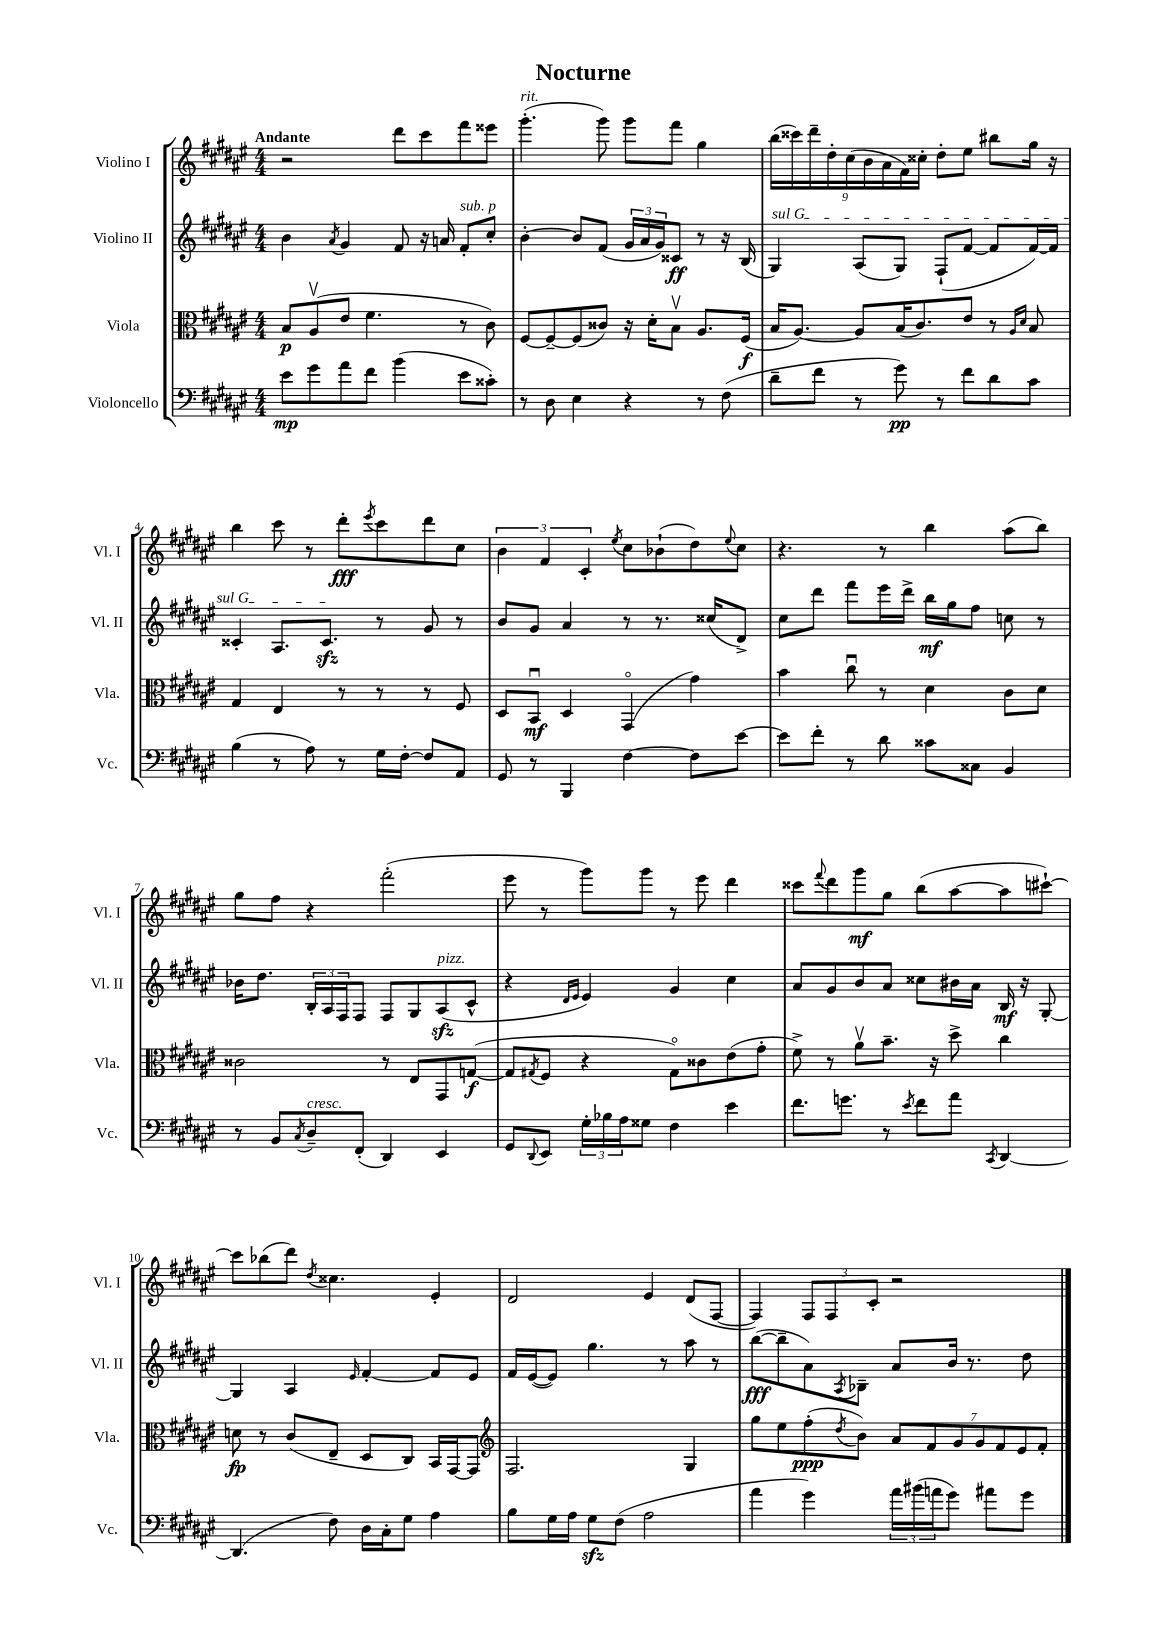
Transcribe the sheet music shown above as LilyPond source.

\header { title = "Nocturne" }
<<
\new StaffGroup <<
\new Staff = "s0" \with { instrumentName = "Violino I" shortInstrumentName = "Vl. I" } {
    \clef treble \key fis \major \numericTimeSignature \time 4/4 \tempo "Andante"
    r2 dis'''8 cis'''8 fis'''8 eisis'''8 |
    gis'''4.-.^\markup { \italic "rit." }( gis'''8) gis'''8 fis'''8 gis''4 |
    \tuplet 9/8 { b''16( cisis'''16) dis'''16-- dis''16-. cis''16( b'16 ais'16 fis'16) cisis''16-. } dis''8-. eis''8 bis''8 gis''16 r16 |
    b''4 cis'''8 r8 dis'''8-.\fff \acciaccatura { eis'''8 } cis'''8 dis'''8 cis''8 |
    \tuplet 3/2 { b'4 fis'4 cis'4-. } \acciaccatura { eis''8 } cis''8 bes'8-!( dis''8) \appoggiatura { eis''8 } cis''8 |
    r4. r8 b''4 ais''8( b''8) |
    gis''8 fis''8 r4 fis'''2-.( |
    eis'''8 r8 gis'''8) gis'''8 r8 eis'''8 dis'''4 |
    cisis'''8 \appoggiatura { fis'''8 } dis'''8 gis'''8\mf gis''8 b''8( ais''8~ ais''8 cis'''8~-!) |
    cis'''8 bes''8( dis'''8) \acciaccatura { dis''8 } cisis''4. eis'4-. |
    dis'2 eis'4 dis'8( fis8~ |
    fis4) \tuplet 3/2 { fis8 fis8 cis'8-. } r2 \bar "|." |
}
\new Staff = "s1" \with { instrumentName = "Violino II" shortInstrumentName = "Vl. II" } {
    \clef treble \key fis \major \numericTimeSignature \time 4/4
    b'4 \acciaccatura { ais'8 } gis'4 fis'8 r16 a'16 fis'8-.^\markup { \italic "sub. p" } cis''8-. |
    b'4~-. b'8 fis'8( \tuplet 3/2 { gis'16 ais'16 gis'16) } cisis'8\ff r8 r16 b16( |
    \once \override TextSpanner.bound-details.left.text = \markup { \italic "sul G" } gis4\startTextSpan) ais8( gis8) fis8-!( fis'8~ fis'8 fis'16~) fis'16 |
    cisis'4-. ais8. cisis'8.\sfz\stopTextSpan r8 gis'8 r8 |
    b'8 gis'8 ais'4 r8 r8. cisis''16( dis'8->) |
    cis''8 dis'''8 fis'''8 eis'''16 dis'''16-> b''16\mf gis''16 fis''8 c''8 r8 |
    bes'16 dis''8. \tuplet 3/2 { b16-. ais16 fis16 } fis8 fis8 gis8 ais8\sfz^\markup { \italic "pizz." }( cis'8-^ |
    r4 \grace { dis'16 eis'16 } eis'4) gis'4 cis''4 |
    ais'8 gis'8 b'8 ais'8 cisis''8 bis'16 ais'16 b16\mf r16 gis8~-. |
    gis4 ais4 \grace { eis'16 } fis'4~-. fis'8 eis'8 |
    fis'16 eis'16~( eis'8) gis''4. r8 ais''8 r8 |
    b''8~\fff( b''8-- ais'8) \acciaccatura { ais8 } bes8-- ais'8 b'16 r8. dis''8 \bar "|." |
}
\new Staff = "s2" \with { instrumentName = "Viola" shortInstrumentName = "Vla." } {
    \clef alto \key fis \major \numericTimeSignature \time 4/4
    b8\p ais8\upbow( eis'8 fis'4. r8 cis'8) |
    fis8~ fis8~-- fis8( cisis'8) r16 dis'16-. b8\upbow ais8. fis16\f( |
    b16 ais8.~) ais8 b16( cis'8.) eis'8 r8 \grace { ais16 dis'16 } b8 |
    gis4 eis4 r8 r8 r8 fis8 |
    dis8 b,8\downbow\mf dis4 gis,4\flageolet( gis'4) |
    b'4 cis''8\downbow r8 dis'4 cis'8 dis'8 |
    cisis'2 r8 eis8 gis,8 g8~\f( |
    g8 \acciaccatura { gis8 } fis8 r4 gis8\flageolet) cisis'8 eis'8( gis'8-. |
    fis'8->) r8 ais'8\upbow b'8.-- r16 dis''8-> cis''4 |
    d'8\fp r8 cis'8( eis8-- dis8 cis8) b,16 gis,16~ gis,8 |
    \clef treble fis2. gis4 |
    gis''8 eis''8 fis''8-.\ppp( \acciaccatura { dis''8 } b'8) \tuplet 7/4 { ais'8 fis'8 gis'8 gis'8 fis'8 eis'8 fis'8-. } \bar "|." |
}
\new Staff = "s3" \with { instrumentName = "Violoncello" shortInstrumentName = "Vc." } {
    \clef bass \key fis \major \numericTimeSignature \time 4/4
    eis'8\mp gis'8 ais'8 fis'8 b'4( eis'8 cisis'8-.) |
    r8 dis8 eis4 r4 r8 fis8( |
    dis'8-- fis'8 r8 gis'8\pp) r8 fis'8 dis'8 cis'8 |
    b4( r8 ais8) r8 gis16 fis16~-. fis8 ais,8 |
    gis,8 r8 b,,4 fis4~ fis8 eis'8~ |
    eis'8 fis'8-. r8 dis'8 cisis'8 cisis8 b,4 |
    r8 b,8 \acciaccatura { cis8 } dis8--^\markup { \italic "cresc." } fis,8-.( dis,4) eis,4 |
    gis,8 \appoggiatura { dis,8 } eis,8 \tuplet 3/2 { gis16-. bes16 ais16 } gisis8 fis4 eis'4 |
    fis'8. g'8. r8 \acciaccatura { eis'8 } fis'8 ais'8 \acciaccatura { cis,8 } dis,4~ |
    dis,4.( fis8) dis16 cis16-. gis8 ais4 |
    b8 gis16 ais16 gis8\sfz fis8( ais2 |
    ais'4 gis'4) \tuplet 3/2 { ais'16 bis'16( a'16 } gis'8) ais'8 gis'8 \bar "|." |
}
>>
>>
